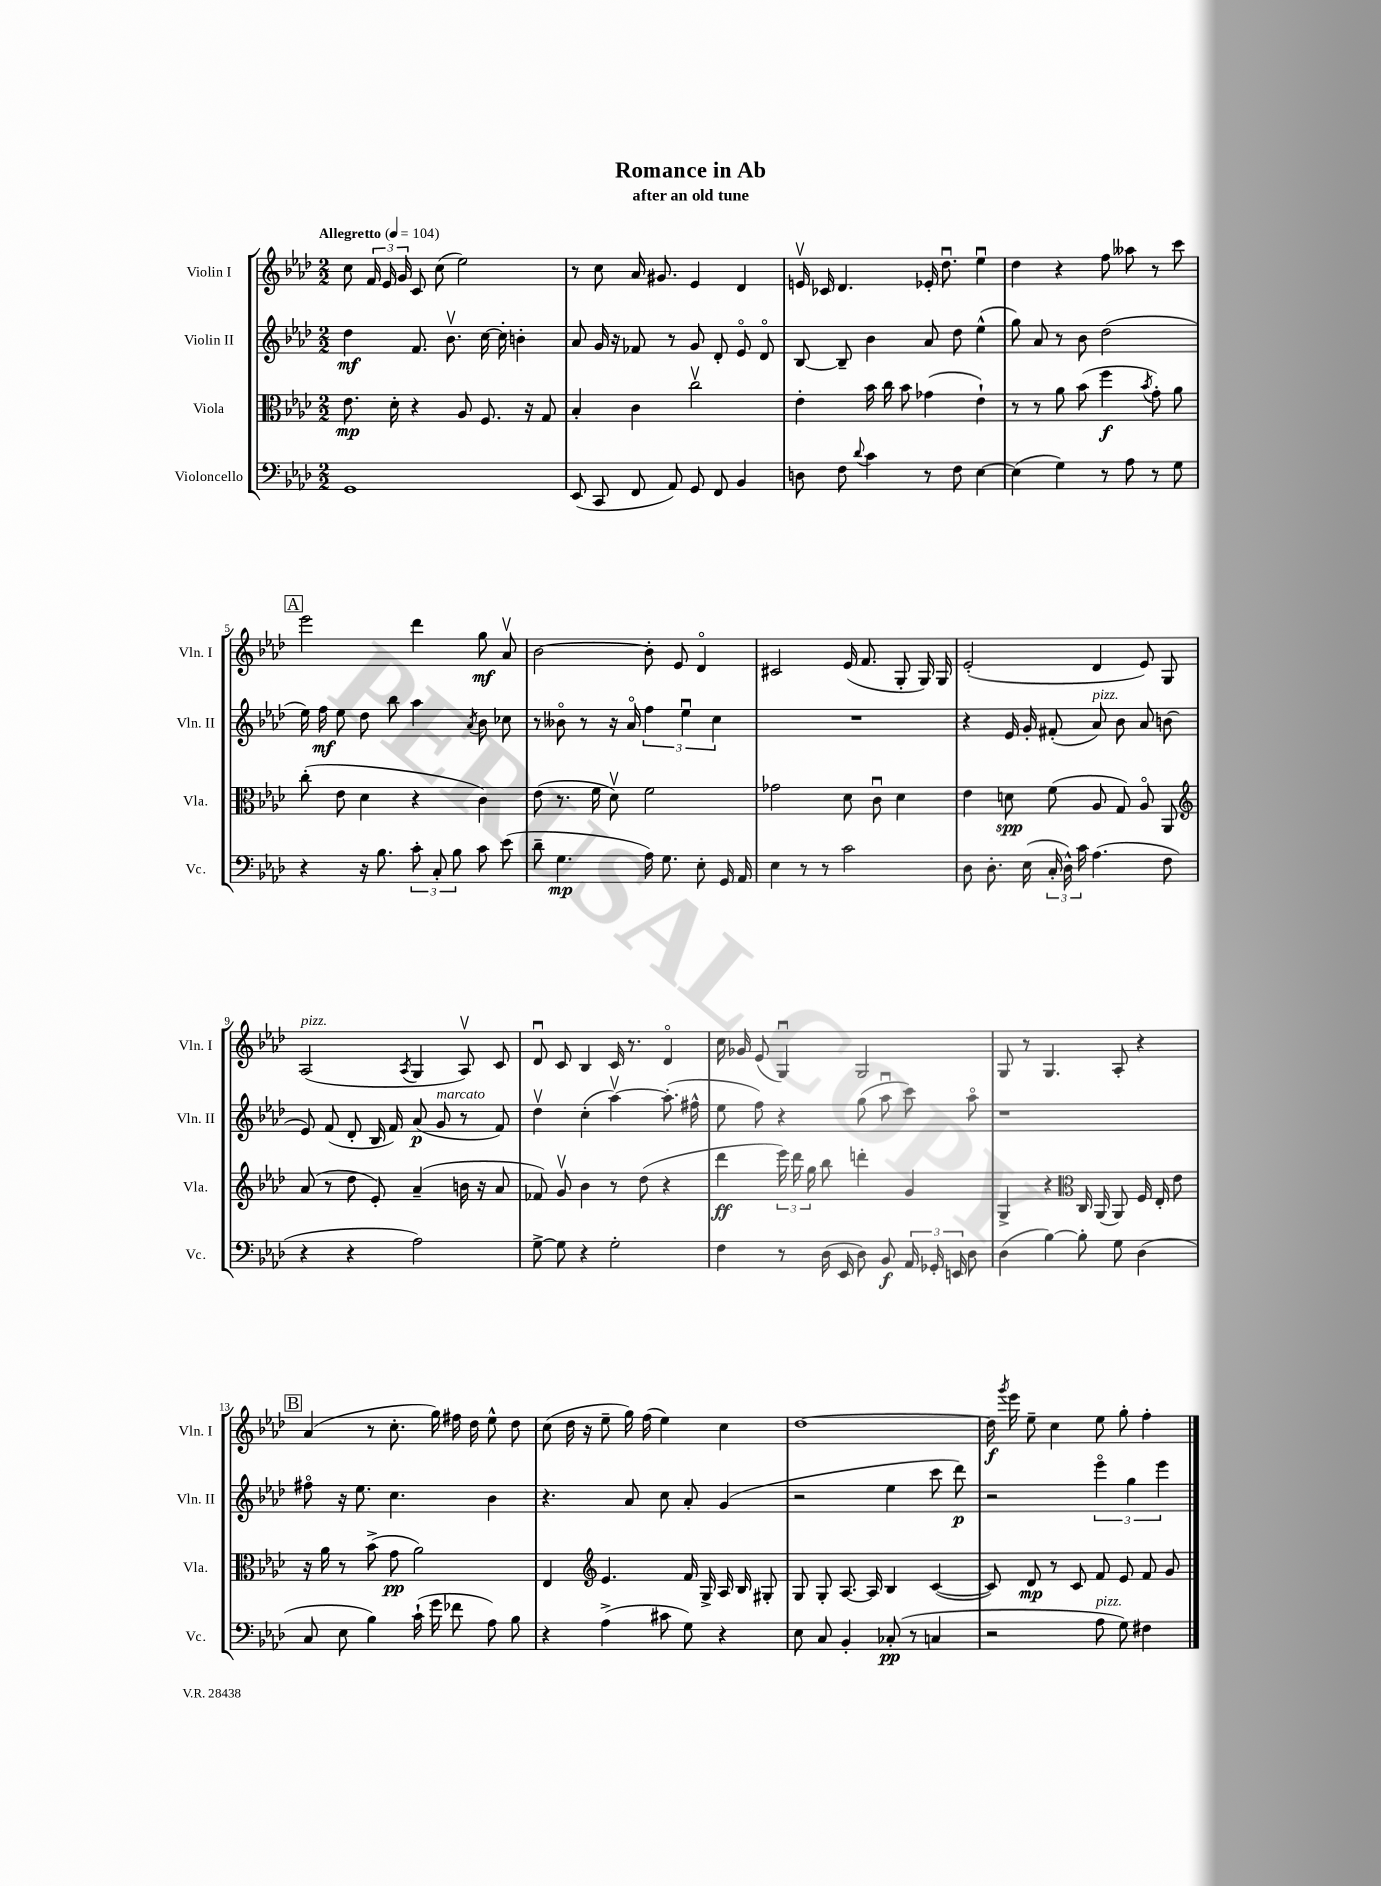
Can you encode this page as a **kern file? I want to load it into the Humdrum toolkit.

**kern	**dynam	**kern	**dynam	**kern	**dynam	**kern	**dynam
*part4	*part4	*part3	*part3	*part2	*part2	*part1	*part1
*staff4	*staff4	*staff3	*staff3	*staff2	*staff2	*staff1	*staff1
*I"Violoncello	*	*I"Viola	*	*I"Violin II	*	*I"Violin I	*
*I'Vc.	*	*I'Vla.	*	*I'Vln. II	*	*I'Vln. I	*
*clefF4	*	*clefC3	*	*clefG2	*	*clefG2	*
*k[b-e-a-d-]	*	*k[b-e-a-d-]	*	*k[b-e-a-d-]	*	*k[b-e-a-d-]	*
*M2/2	*	*M2/2	*	*M2/2	*	*M2/2	*
*MM104	*	*MM104	*	*MM104	*	*MM104	*
=1	=1	=1	=1	=1	=1	=1	=1
!	!	!	!	!	!	!LO:TX:a:B:t=Allegretto	!
1GG	.	8.e-\	mp	4dd-\	mf	8cc\	.
.	.	.	.	.	.	24f/	.
.	.	.	.	.	.	24e-/	.
.	.	16d-'\	.	.	.	.	.
.	.	.	.	.	.	24g/	.
.	.	4r	.	8.f/	.	8c/	.
.	.	.	.	.	.	(8cc\	.
.	.	.	.	8.b-v\	.	.	.
.	.	8A-/	.	.	.	2ee-\)	.
.	.	8.F/	.	[16cc\	.	.	.
.	.	.	.	16cc'\]	.	.	.
.	.	.	.	4bn'\	.	.	.
.	.	16r	.	.	.	.	.
.	.	8G/	.	.	.	.	.
=2	=2	=2	=2	=2	=2	=2	=2
(8EE-/	.	4B-'/	.	8a-/	.	8r	.
8CC/	.	.	.	16g/	.	8cc\	.
.	.	.	.	16r	.	.	.
8FF/	.	4c\	.	8f-X/	.	16a-/	.
.	.	.	.	.	.	8.g#X/	.
8AA-/)	.	.	.	8r	.	.	.
8GG/	.	2ccv\	.	8g/	.	4e-/	.
8FF/	.	.	.	8d-'/	.	.	.
4BB-/	.	.	.	8e-/	.	4d-/	.
.	.	.	.	8d-/	.	.	.
=3	=3	=3	=3	=3	=3	=3	=3
8Dn\	.	4e-'\	.	[8B-/	.	16env/	.
.	.	.	.	.	.	16c-X/	.
8F\	.	.	.	8B-~/]	.	4.d-/	.
8qqd-/	.	.	.	.	.	.	.
4c\	.	16b-\	.	4b-\	.	.	.
.	.	16cc\	.	.	.	.	.
.	.	8b-\	.	.	.	.	.
8r	.	(4g-X\	.	8a-/	.	16e-X'/	.
.	.	.	.	.	.	8.dd-u\	.
8F\	.	.	.	8dd-\	.	.	.
[4E-\	.	4e-`\)	.	(4ee-^^\	.	4ee-u\	.
=4	=4	=4	=4	=4	=4	=4	=4
(4E-\]	.	8r	.	8gg\)	.	4dd-\	.
.	.	8r	.	8a-/	.	.	.
4G\)	.	8a-\	.	8r	.	4r	.
.	.	(8b-\	.	8b-\	.	.	.
8r	.	4ff\	f	(2dd-\	.	8ff\	.
8A-\	.	.	.	.	.	8aa--X\	.
.	.	8qb-/	.	.	.	.	.
8r	.	8g'\)	.	.	.	8r	.
8G\	.	8a-\	.	.	.	8ccc\	.
!!LO:LB:g=z
!!LO:REH:place=s1:t=A
=5	=5	=5	=5	=5	=5	=5	=5
4r	.	(8cc'\	.	16ee-\)	.	2eee-\	.
.	.	.	.	16ff\	mf	.	.
.	.	8e-\	.	8ee-\	.	.	.
16r	.	4d-\	.	8dd-\	.	.	.
8.B-\	.	.	.	.	.	.	.
.	.	.	.	8bb-\	.	.	.
12c'\	.	4r	.	4aa-\	.	4ddd-\	.
12C'/	.	.	.	.	.	.	.
12B-\	.	.	.	.	.	.	.
.	.	.	.	8qa-/	.	.	.
8c\	.	4c\)	.	8b-\	.	8gg\	mf
(8e-\	.	.	.	8cc-X\	.	8a-v/	.
=6	=6	=6	=6	=6	=6	=6	=6
8d-~\	.	(8e-\	.	8r	.	[2b-\	.
4.G\	mp	8.r	.	8b--X\	.	.	.
.	.	.	.	8r	.	.	.
.	.	16f\	.	.	.	.	.
.	.	8d-v\)	.	16r	.	.	.
.	.	.	.	16a-/	.	.	.
16A-\)	.	2f\	.	6ff\	.	8b-'\]	.
8.G\	.	.	.	.	.	.	.
.	.	.	.	.	.	8e-/	.
.	.	.	.	6ee-u\	.	.	.
8E-'\	.	.	.	.	.	4d-/	.
.	.	.	.	6cc\	.	.	.
16GG/	.	.	.	.	.	.	.
16AA-/	.	.	.	.	.	.	.
=7	=7	=7	=7	=7	=7	=7	=7
4E-\	.	2g-X\	.	1r	.	2c#X/	.
8r	.	.	.	.	.	.	.
8r	.	.	.	.	.	.	.
2c\	.	8d-\	.	.	.	(16e-/	.
.	.	.	.	.	.	8.f/	.
.	.	8cu\	.	.	.	.	.
.	.	4d-\	.	.	.	8G'/	.
.	.	.	.	.	.	16G/)	.
.	.	.	.	.	.	16G/	.
=8	=8	=8	=8	=8	=8	=8	=8
8D-\	.	4e-\	.	4r	.	(2e-'/	.
8.D-'\	.	.	.	.	.	.	.
.	.	8dn\	spp	16e-/	.	.	.
(16E-\	.	.	.	16g'/	.	.	.
24C'/	.	(8f\	.	(8f#X'/	.	.	.
24D-^^\)	.	.	.	.	.	.	.
24c\	.	.	.	.	.	.	.
!	!	!	!	!LO:TX:a:i:t=pizz.	!	!	!
(4.A-\	.	8A-/	.	8a-/)	.	4d-/	.
.	.	8G/)	.	8b-\	.	.	.
.	.	8A-/	.	8a-/	.	8e-/)	.
8F\	.	8AA-/	.	(8bn\	.	8G/	.
!!LO:LB:g=z
=9	=9	=9	=9	=9	=9	=9	=9
*	*	*clefG2	*	*	*	*	*
!	!	!	!	!	!	!LO:TX:a:i:t=pizz.	!
4r	.	(8a-/	.	8e-/)	.	(2A-/	.
.	.	8r	.	(8f/	.	.	.
4r	.	8dd-\	.	8d-'/	.	.	.
.	.	8e-'/)	.	16B-/	.	.	.
.	.	.	.	16f/)	.	.	.
.	.	.	.	.	.	8qA-/	.
2A-\)	.	(4a-~/	.	(8a-/	p	4G/	.
!	!	!	!	!LO:TX:a:i:t=marcato	!	!	!
.	.	.	.	8g/	.	.	.
.	.	16bn\	.	8r	.	8A-v/)	.
.	.	16r	.	.	.	.	.
.	.	8a-/	.	8f/)	.	8c/	.
=10	=10	=10	=10	=10	=10	=10	=10
[8G^\	.	8f-X/)	.	4dd-v\	.	8d-u/	.
8G\]	.	8gv/	.	.	.	8c/	.
4r	.	4b-\	.	(4cc'\	.	4B-/	.
2G'\	.	8r	.	[4aa-v\)	.	16c/	.
.	.	.	.	.	.	8.r	.
.	.	(8dd-\	.	.	.	.	.
.	.	4r	.	(8.aa-'\]	.	4d-/	.
.	.	.	.	16ff#X^^\	.	.	.
=11	=11	=11	=11	=11	=11	=11	=11
4F\	.	4ddd-\	ff	8ee-\	.	16cc\	.
.	.	.	.	.	.	16g-X/	.
.	.	.	.	8ff\)	.	(8e-/	.
8r	.	24eee-\)	.	4r	.	4Gu/)	.
.	.	24ddd-\	.	.	.	.	.
.	.	24gg\	.	.	.	.	.
(16D-\	.	8bb-\	.	.	.	.	.
16EE-/	.	.	.	.	.	.	.
8D-\)	.	4dddn'\	.	(8gg\	.	2G/	.
8BB-/	f	.	.	8aa-u\	.	.	.
24AA-/	.	4g/	.	8ccc\)	.	.	.
24GG-X'/	.	.	.	.	.	.	.
24EEn/	.	.	.	.	.	.	.
8D-\	.	.	.	8aa-\	.	.	.
=12	=12	=12	=12	=12	=12	=12	=12
(4D-\	.	4G^/	.	1r	.	8G/	.
.	.	.	.	.	.	8r	.
[4B-\)	.	4r	.	.	.	4.G/	.
*	*	*clefC3	*	*	*	*	*
8B-'\]	.	16C/	.	.	.	.	.
.	.	(16AA-/	.	.	.	.	.
8G\	.	8AA-/)	.	.	.	8A-'/	.
(4D-\	.	16F/	.	.	.	4r	.
.	.	16E-'/	.	.	.	.	.
.	.	8e-\	.	.	.	.	.
!!LO:LB:g=z
!!LO:REH:place=s1:t=B
=13	=13	=13	=13	=13	=13	=13	=13
8C/	.	16r	.	8ff#X\	.	(4a-/	.
.	.	16a-\	.	.	.	.	.
8E-\	.	8r	.	16r	.	.	.
.	.	.	.	8.ee-\	.	.	.
4B-\)	.	(8b-^\	.	.	.	8r	.
.	.	8g\	pp	4.cc\	.	8.cc'\	.
(16c`\	.	2a-\)	.	.	.	.	.
16g\	.	.	.	.	.	16gg\)	.
8f-X\	.	.	.	.	.	16ff#X\	.
.	.	.	.	.	.	16dd-\	.
8A-\)	.	.	.	4b-\	.	8ee-^^\	.
8B-\	.	.	.	.	.	8dd-\	.
=14	=14	=14	=14	=14	=14	=14	=14
4r	.	4E-/	.	4.r	.	(8cc\	.
.	.	.	.	.	.	16dd-\	.
.	.	.	.	.	.	16r	.
*	*	*clefG2	*	*	*	*	*
(4A-^\	.	4.e-/	.	.	.	8ee-~\	.
.	.	.	.	8a-/	.	16gg\)	.
.	.	.	.	.	.	(16ff\	.
8c#X\	.	.	.	8cc\	.	4ee-\)	.
8G\)	.	16f/	.	8a-'/	.	.	.
.	.	16G^/	.	.	.	.	.
4r	.	16A-/	.	(4g/	.	4cc\	.
.	.	16B-/	.	.	.	.	.
.	.	8G#X'/	.	.	.	.	.
=15	=15	=15	=15	=15	=15	=15	=15
8E-\	.	8G/	.	2r	.	[1dd-	.
8C/	.	8G'/	.	.	.	.	.
4BB-'/	.	[8.A-/	.	.	.	.	.
.	.	16A-/]	.	.	.	.	.
(8C-X'/	pp	4B-/	.	4ee-\	.	.	.
8r	.	.	.	.	.	.	.
4Cn/	.	([4c/	.	8ccc\	.	.	.
.	.	.	.	8ddd-\)	p	.	.
=16	=16	=16	=16	=16	=16	=16	=16
2r	.	8c/])	.	2r	.	16dd-\]	f
.	.	.	.	.	.	8qggg/	.
.	.	.	.	.	.	16eee-\	.
.	.	8d-/	mp	.	.	8ee-~\	.
.	.	8r	.	.	.	4cc\	.
.	.	8c/	.	.	.	.	.
!LO:TX:a:i:t=pizz.	!	!	!	!	!	!	!
8A-\	.	8f/	.	6eee-\	.	8ee-\	.
8G\)	.	8e-/	.	.	.	8gg'\	.
.	.	.	.	6gg\	.	.	.
4F#X\	.	8f/	.	.	.	4ff'\	.
.	.	.	.	6eee-\	.	.	.
.	.	8g/	.	.	.	.	.
==	==	==	==	==	==	==	==
*-	*-	*-	*-	*-	*-	*-	*-
